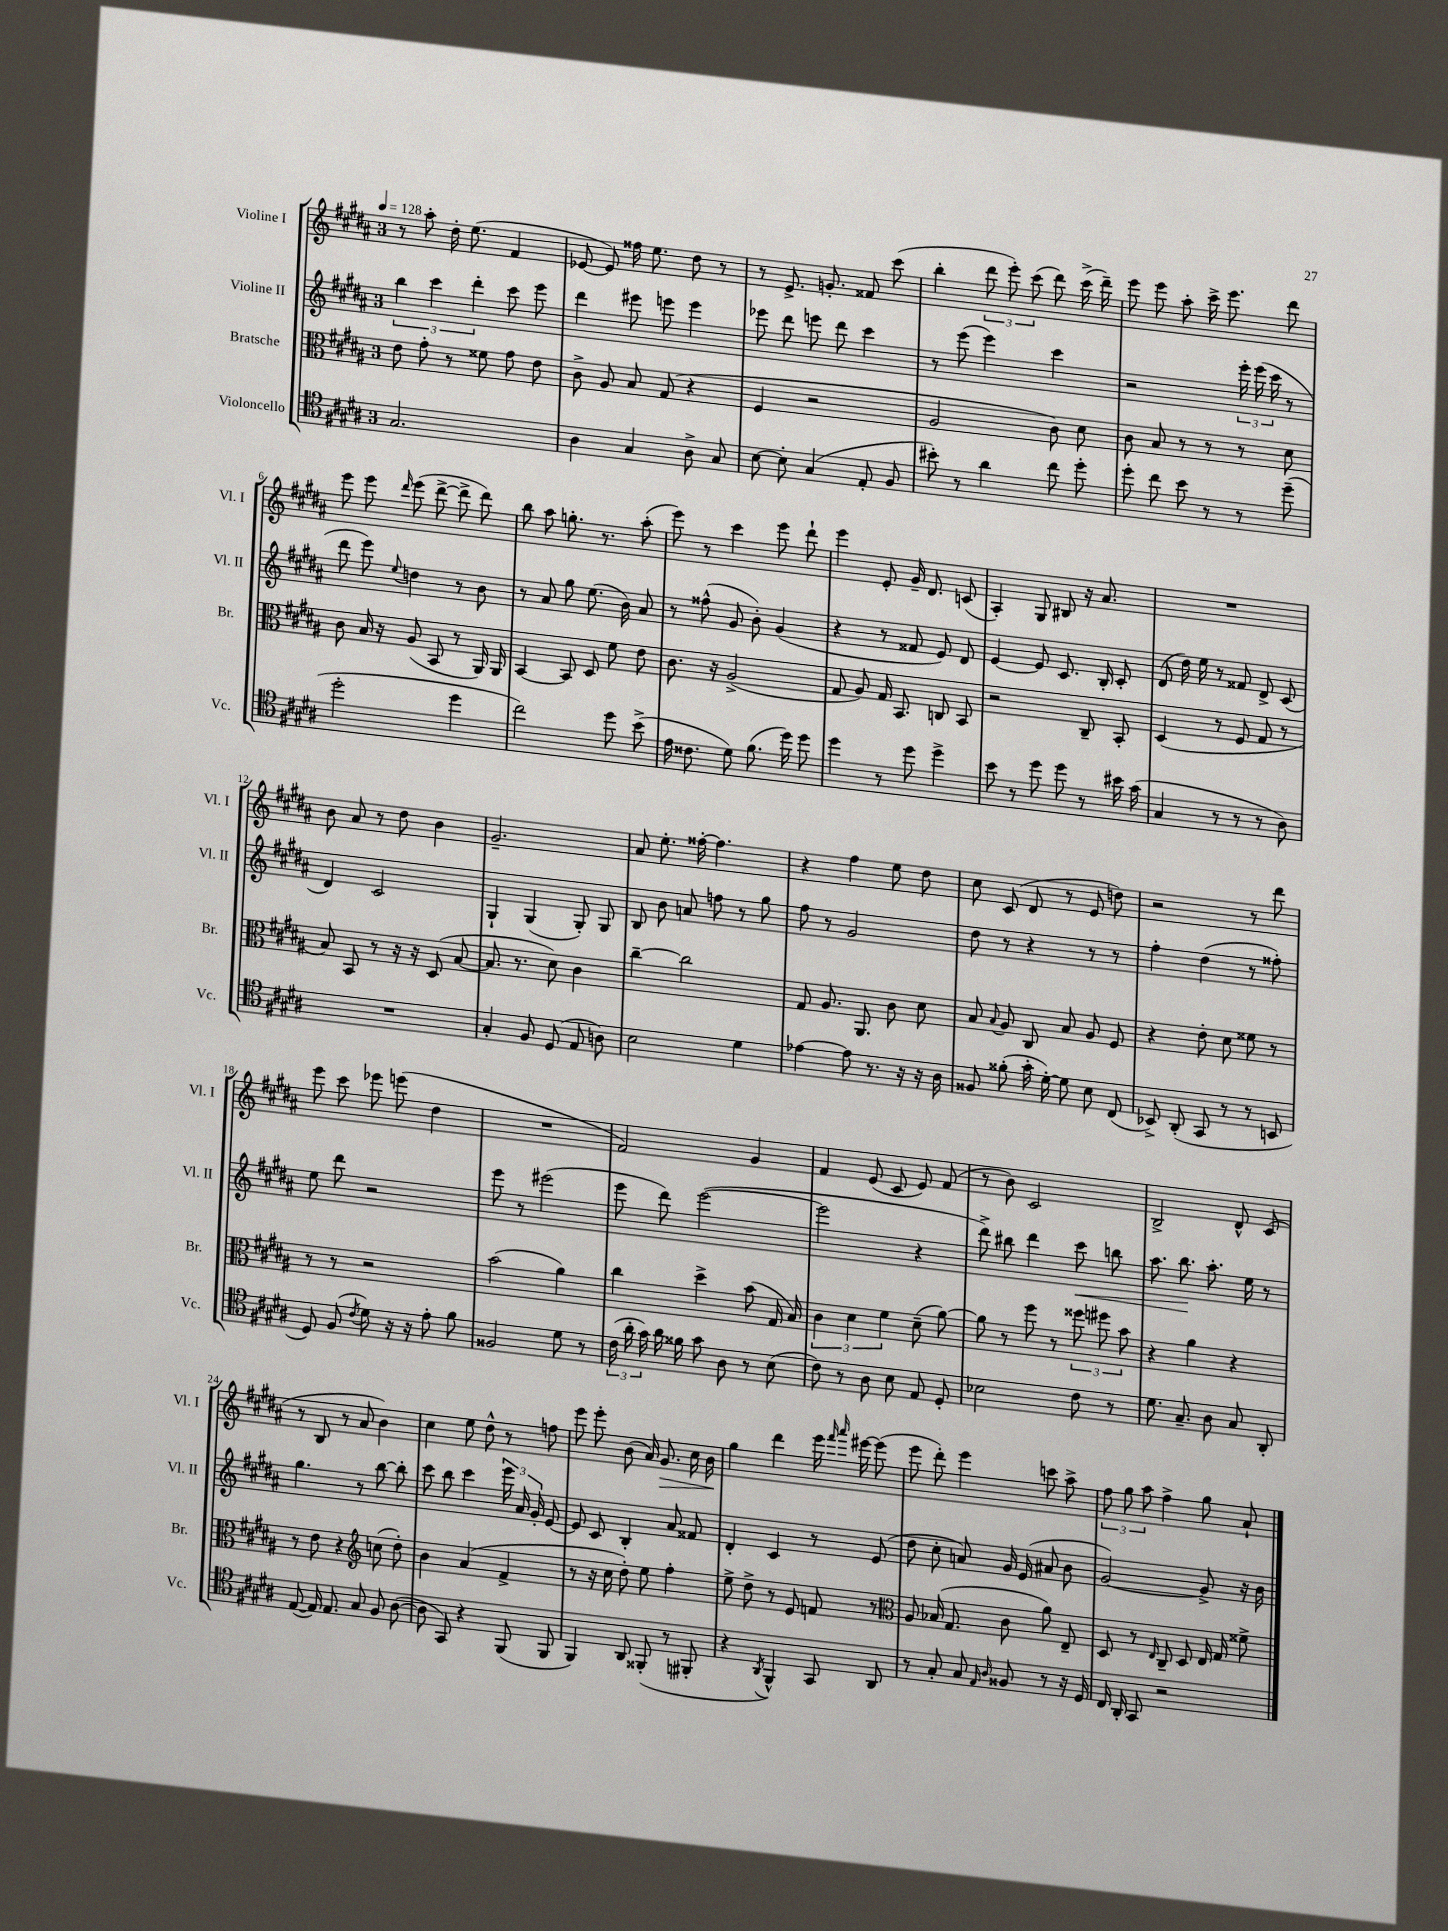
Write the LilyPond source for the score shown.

<<
\new StaffGroup <<
\new Staff = "s0" \with { instrumentName = "Violine I" shortInstrumentName = "Vl. I" } {
    \clef treble \key b \major \once \override Staff.TimeSignature.style = #'single-digit \time 3/4 \tempo 4 = 128
    \autoBeamOff r8 ais''8-. dis''16-. e''8.( fis'4 |
    ees'8~ ees'8) fisis''16 e''8. dis''8 r8 |
    r8 e'8.-> g'8.-. fisis'8 cis'''8( |
    b''4-. \tuplet 3/2 { dis'''8 e'''8-.) cis'''8( } dis'''8) cis'''16->( dis'''16--) |
    e'''8 e'''8 ais''8-. cis'''16-> e'''8. dis'''8 |
    e'''8 e'''8 \grace { dis'''16 } e'''8( dis'''8~-> dis'''8-> dis'''8) |
    b''8 ais''8 g''8.-. r8. ais''8-.( |
    e'''8) r8 cis'''4 e'''8 dis'''8-! |
    e'''4 e'8-. gis'16-- dis'8. c'8( |
    ais4-.) gis8 bis8 r16 ais'8. |
    R2. |
    b'8 ais'8 r8 dis''8 b'4 |
    gis'2.-- |
    ais'8 e''8.-. fisis''16~-. fisis''4. |
    r4 fis''4 e''8 dis''8 |
    cis''8 cis'8( dis'8 r8 e'8 d''8) |
    r2 r8 dis'''8 |
    e'''8 cis'''8 ees'''8 e'''8( dis''4 |
    R2. |
    fis'2) gis'4 |
    fis'4 e'8( cis'8 e'8) fis'8( |
    r8 b'8) cis'2 |
    b2-> dis'8-^ cis'8( |
    r8 b8 r8 ais'8 b'4) |
    cis''4 e''8 dis''8-^ r8 f''8 |
    e'''8 e'''8-. b'8( ais'16) gis'8.\> cis''16 b'16\! |
    gis''4 dis'''4 e'''16 \grace { fis'''16 ais'''16 } eis'''16~ eis'''8( |
    e'''8 dis'''8-.) e'''4 c'''8 ais''8-> |
    \tuplet 3/2 { fis''8 gis''8 ais''8 } fis''4-> gis''8 ais'8-! \bar "|." |
}
\new Staff = "s1" \with { instrumentName = "Violine II" shortInstrumentName = "Vl. II" } {
    \clef treble \key b \major \once \override Staff.TimeSignature.style = #'single-digit \time 3/4
    \autoBeamOff \tuplet 3/2 { b''4 cis'''4 dis'''4-. } cis'''8 e'''8 |
    dis'''4 eis'''8 e'''8 e'''4 |
    ees'''8 dis'''8 e'''8 dis'''8 cis'''4 |
    r8 e'''8( e'''4) cis'''4 |
    r2 \tuplet 3/2 { e'''16-. e'''16( cis'''16 } r8 |
    dis'''8 e'''8) \appoggiatura { e''8 } d''4 r8 b'8 |
    r8 ais'8 gis''8 e''8.( b'16) ais'8 |
    r8 fisis''8-^( gis'8 b'8-.) gis'4( |
    r4 r8 fisis'8 e'8) dis'8 |
    e'4~ e'8 cis'8. b16-. cis'8-. |
    dis'8( dis''16) e''16 r8 fisis'8 dis'8-> cis'8( |
    dis'4) cis'2 |
    gis4-! gis4( gis8-.) gis8 |
    b8 b'8 a'8 f''8 r8 gis''8 |
    fis''8 r8 gis'2 |
    dis''8 r8 r4 r8 r8 |
    fis''4-. dis''4( r8 fisis''8-.) |
    e''8 dis'''8 r2 |
    e'''8 r8 eis'''2( |
    e'''8 dis'''8) e'''2~( |
    e'''2 r4 |
    dis'''8->) bis''8 dis'''4 cis'''8\< b''8 |
    ais''8. b''8.\! ais''8.-. e''16 r8 |
    gis''4. r8 b''8~ b''8-. |
    cis'''8 b''8 cis'''4 \tuplet 3/2 { e'''16 ais'16 gis'16-. } e'8~ |
    e'8 cis'8 b4-. ais'8 fisis'8 |
    dis'4-. cis'4 r8 e'8( |
    dis''8 cis''8-. a'8) gis'16 e'16( ais'8 b'8 |
    gis'2~) gis'8-> r16 b'16 \bar "|." |
}
\new Staff = "s2" \with { instrumentName = "Bratsche" shortInstrumentName = "Br." } {
    \clef alto \key b \major \once \override Staff.TimeSignature.style = #'single-digit \time 3/4
    \autoBeamOff e'8 gis'8-. r8 fisis'8 gis'8 e'8 |
    cis'8-> ais8 b8 gis8( r4 |
    fis4 r2 |
    ais2 cis'8) dis'8 |
    cis'8 b8 r8 r8 r8 dis'8 |
    cis'8 b16 r16 ais8( b,8 r8 ais,16) ais,16 |
    b,4~ b,8 dis8 fis'8 e'8 |
    cis'8. r16 ais2->( |
    gis8 ais8) gis16 b,8. c8 b,8 |
    r2 cis8-- b,8-. |
    dis4( r8 fis8 gis8 r8 |
    b8) b,8 r8 r16 r16 dis8( b8~ |
    b8. r8. dis'8) cis'4 |
    cis''4~-- cis''2 |
    gis8 ais8. ais,8. cis'8 dis'8 |
    b8 \appoggiatura { b8 } ais8 cis8 b8 ais8 fis8 |
    r4 e'8-. dis'8 fisis'8 r8 |
    r8 r8 r2 |
    b'2( ais'4) |
    cis''4 dis''4-> b'8( gis16 b16) |
    \tuplet 3/2 { cis'4 dis'4 fis'4 } dis'8--( ais'8~) |
    ais'8 r8 fis''8 r8 \tuplet 3/2 { fisis''8 fis''8 b'8 } |
    r4 ais'4 r4 |
    r8 e'8 r4 \clef treble c''8( dis''8-.) |
    b'4 ais'4( fis'4-> |
    r8 r16 cis''16 dis''8-.) e''8 fis''4-. |
    e''8-> dis''8-> r8 e'8 f'8 r8 |
    \clef alto ais8 bes16( gis8. cis'8 ais'8) e8-- |
    dis8 r8 \grace { e16 } cis8-- dis8 e16 gis16 fisis'8-> \bar "|." |
}
\new Staff = "s3" \with { instrumentName = "Violoncello" shortInstrumentName = "Vc." } {
    \clef tenor \key b \major \once \override Staff.TimeSignature.style = #'single-digit \time 3/4
    \autoBeamOff gis2. |
    ais4 gis4 ais8-> gis8 |
    b8~ b8-. gis4( e8-. fis8 |
    bis'8-.) r8 ais'4 cis''8 dis''8-. |
    dis''8-. cis''8 b'8 r8 r8 dis''8--( |
    dis''2-. dis''4 |
    cis''2) dis''8 b'8->( |
    e'16 cisis'8. dis'8) fis'8.( dis''16) dis''8 |
    dis''4 r8 dis''8 dis''4-> |
    b'8 r8 dis''8 dis''8 r8 bis'16 gis'16( |
    gis4 r8 r8 r8 ais8) |
    R2. |
    gis4-. fis8 dis8( e8 a8) |
    b2 dis'4 |
    ees'4~ ees'8 r8. r16 r16 ais16 |
    fisis8 fisis'8-.( gis'16-. dis'16~-.) dis'8 b8 cis8( |
    bes,8->) ais,8-.( gis,8 r8 r8 b,8 |
    dis8) fis8( \acciaccatura { cis'8 } dis'8) r16 r16 e'8-. fis'8 |
    fisis2 dis'8 r8 |
    \tuplet 3/2 { cis'16( ais'16-. gis'16) } ais'16 fisis'16 gis'8 ais8 r8 b8( |
    cis'8) r8 ais8 b8 e8 dis8-. |
    bes2 cis'8 r8 |
    dis'8. gis8.-- ais8 gis8 ais,8-. |
    e8~( e16) e8. gis8 fis8 ais8~( |
    ais8 gis,8) r4 fis,8( fis,8 |
    fis,4) ais,8 fisis,8-.( r8 fis,8-. |
    r4 \acciaccatura { ais,8 } fis,4-^) gis,8 ais,8 |
    r8 gis8-. gis8 \grace { e16 ais16 } fisis8 r8 r16 dis16 |
    cis16 ais,16-. gis,8 r2 \bar "|." |
}
>>
>>
